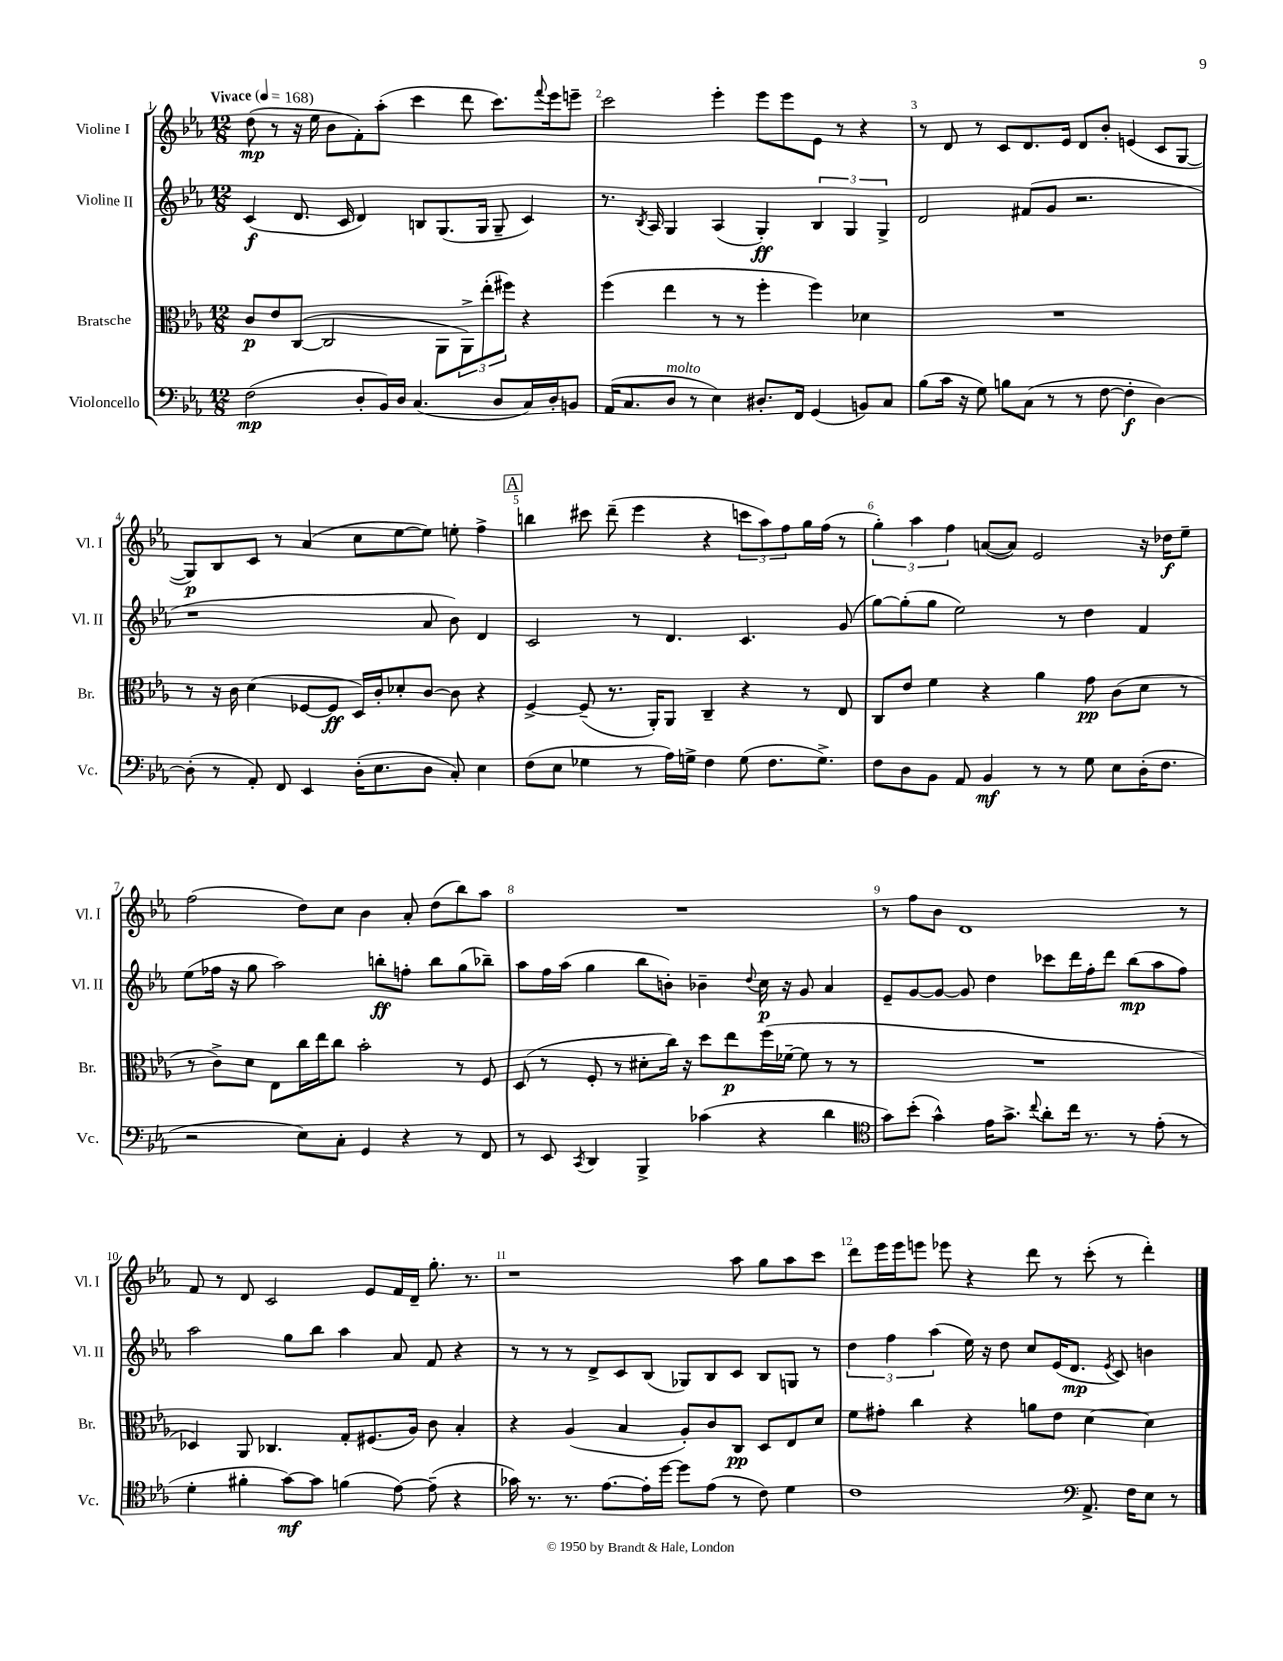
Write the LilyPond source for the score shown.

<<
\new StaffGroup <<
\new Staff = "s0" \with { instrumentName = "Violine I" shortInstrumentName = "Vl. I" } {
    \clef treble \key ees \major \numericTimeSignature \time 12/8 \tempo "Vivace" 4 = 168
    d''8\mp( r8 r16 ees''16 bes'8 f'8-.) aes''8-.( c'''4 d'''8 c'''8.) \appoggiatura { f'''8 } ees'''16 e'''8-- |
    c'''2 ees'''4-. ees'''8 ees'''8 ees'8 r8 r4 |
    r8 d'8 r8 c'8 d'8. ees'16 d'8 bes'8-. e'4( c'8 g8~ |
    g8\p) bes8 c'8 r8 aes'4( c''8 ees''8~ ees''8) e''8-. f''4-> |
    \mark \markup { \box "A" } b''4 cis'''8 d'''8--( ees'''4 r4 \tuplet 3/2 { c'''8 aes''8) f''8 } g''16 f''16( r8 |
    \tuplet 3/2 { g''4-.) aes''4 f''4 } a'8~( a'8) ees'2 r16 des''16\f ees''8-- |
    f''2( d''8) c''8 bes'4 aes'8-. d''8( bes''8) aes''8 |
    R1. |
    r8 f''8 bes'8 d'1 r8 |
    f'8 r8 d'8 c'2 ees'8 f'16 d'16-- g''8.-. r8. |
    r1 aes''8 g''8 aes''8 c'''8 |
    d'''8 ees'''16 ees'''16 e'''8 ees'''8 r4 d'''8 r8 c'''8-.( r8 d'''4-.) \bar "|." |
}
\new Staff = "s1" \with { instrumentName = "Violine II" shortInstrumentName = "Vl. II" } {
    \clef treble \key ees \major \numericTimeSignature \time 12/8
    c'4\f( d'8. c'16 d'4) b8 g8.( g16 g8-- c'4) |
    r8. \acciaccatura { bes8 } aes16 g4 aes4( g4-.\ff) \tuplet 3/2 { bes4 g4 g4-> } |
    d'2 fis'8( g'8 r2. |
    r1 aes'8 bes'8) d'4 |
    \mark \markup { \box "A" } c'2 r8 d'4. c'4. g'8( |
    g''8~) g''8-.( g''8 ees''2) r8 d''4 f'4 |
    ees''8( fes''16 r16 g''8 aes''2) b''8-.\ff f''8-. b''8 g''8( bes''8--) |
    aes''8 f''16 aes''16( g''4 bes''8 b'8-.) bes'4-- \appoggiatura { d''8 } c''16\p r16 g'8 aes'4 |
    ees'8-- g'8~ g'8~ g'8 d''4 ces'''8 d'''16 f''16-. d'''8 bes''8\mp( aes''8 f''8) |
    aes''2 g''8 bes''8 aes''4 aes'8 f'8 r4 |
    r8 r8 r8 d'8-> c'8 bes8( ges8) bes8 c'8 bes8 g8 r8 |
    \tuplet 3/2 { d''4 f''4 aes''4( } ees''16) r16 d''8 c''8 ees'16( d'8.\mp \acciaccatura { ees'8 } c'8) b'4 \bar "|." |
}
\new Staff = "s2" \with { instrumentName = "Bratsche" shortInstrumentName = "Br." } {
    \clef alto \key ees \major \numericTimeSignature \time 12/8
    c'8\p ees'8 c8~( c2 aes,8 \tuplet 3/2 { aes,8->) ees''8-.( fis''8) } r4 |
    f''4( ees''4 r8 r8 f''4-. f''4) des'4 |
    R1. |
    r8 r16 c'16 d'4( fes8~ fes8\ff d16) c'16-. des'8-. c'8~ c'8 r4 |
    \mark \markup { \box "A" } f4~-> f8--( r8. aes,16-.) aes,8 c4-- r4 r8 ees8 |
    c8 ees'8 f'4 r4 aes'4 g'8\pp c'8( d'8 r8 |
    r8 c'8->) d'8 ees8 c''16 ees''16 c''8 bes'2-. r8 f8 |
    d8( r8 f8-. r8 dis'8-. c''16) r16 d''8 ees''8\p f''16( fes'16~-- fes'8 r8 r8 |
    R1. |
    des4) aes,8 ces4. g8-. fis8.( aes16) c'8 bes4-. |
    r4 aes4( bes4 aes8-.) c'8 c8\pp d8 ees8 d'8 |
    f'8 gis'8-. c''4 r4 a'8 ees'8 d'4~ d'4 \bar "|." |
}
\new Staff = "s3" \with { instrumentName = "Violoncello" shortInstrumentName = "Vc." } {
    \clef bass \key ees \major \numericTimeSignature \time 12/8
    f2\mp( d8-. bes,16) d16 c4.( d8 c16) d16-. b,8 |
    aes,16( c8. d8^\markup { \italic "molto" } r8 ees4) dis8.-. f,16 g,4( b,8) c8 |
    bes8( c'16 r16 g8) b8 c8( r8 r8 f8~ f4-.\f d4~) |
    d8-.( r8 aes,8-.) f,8 ees,4 d16-.( ees8. d8 c8-.) ees4 |
    \mark \markup { \box "A" } f8( ees8 ges4 r8 aes16) g16-> f4 g8( f8. g8.->) |
    f8 d8 bes,8 aes,8 bes,4\mf r8 r8 g8 ees8 d16-.( f8. |
    r2 ees8) c8-. g,4 r4 r8 f,8 |
    r8 ees,8 \acciaccatura { c,8 } d,4 bes,,4-> ces'4( r4 d'4 |
    \clef tenor g'8) bes'8-.( g'4-^) ees'16 g'8.-> \appoggiatura { c''8 } aes'8-. c''16 r8. r8 ees'8-.( r8 |
    d'4-. fis'4-. g'8~\mf) g'8 f'4( ees'8~) ees'8--( r4 |
    ges'16) r8. r8. ees'8.~ ees'16-. d''16~ d''8 ees'8( r8 c'8) d'4 |
    c'1 \clef bass aes,8.-> f16 ees8 r8 \bar "|." |
}
>>
>>
\layout { \context { \Score \override BarNumber.break-visibility = ##(#f #t #t) barNumberVisibility = #all-bar-numbers-visible } }
